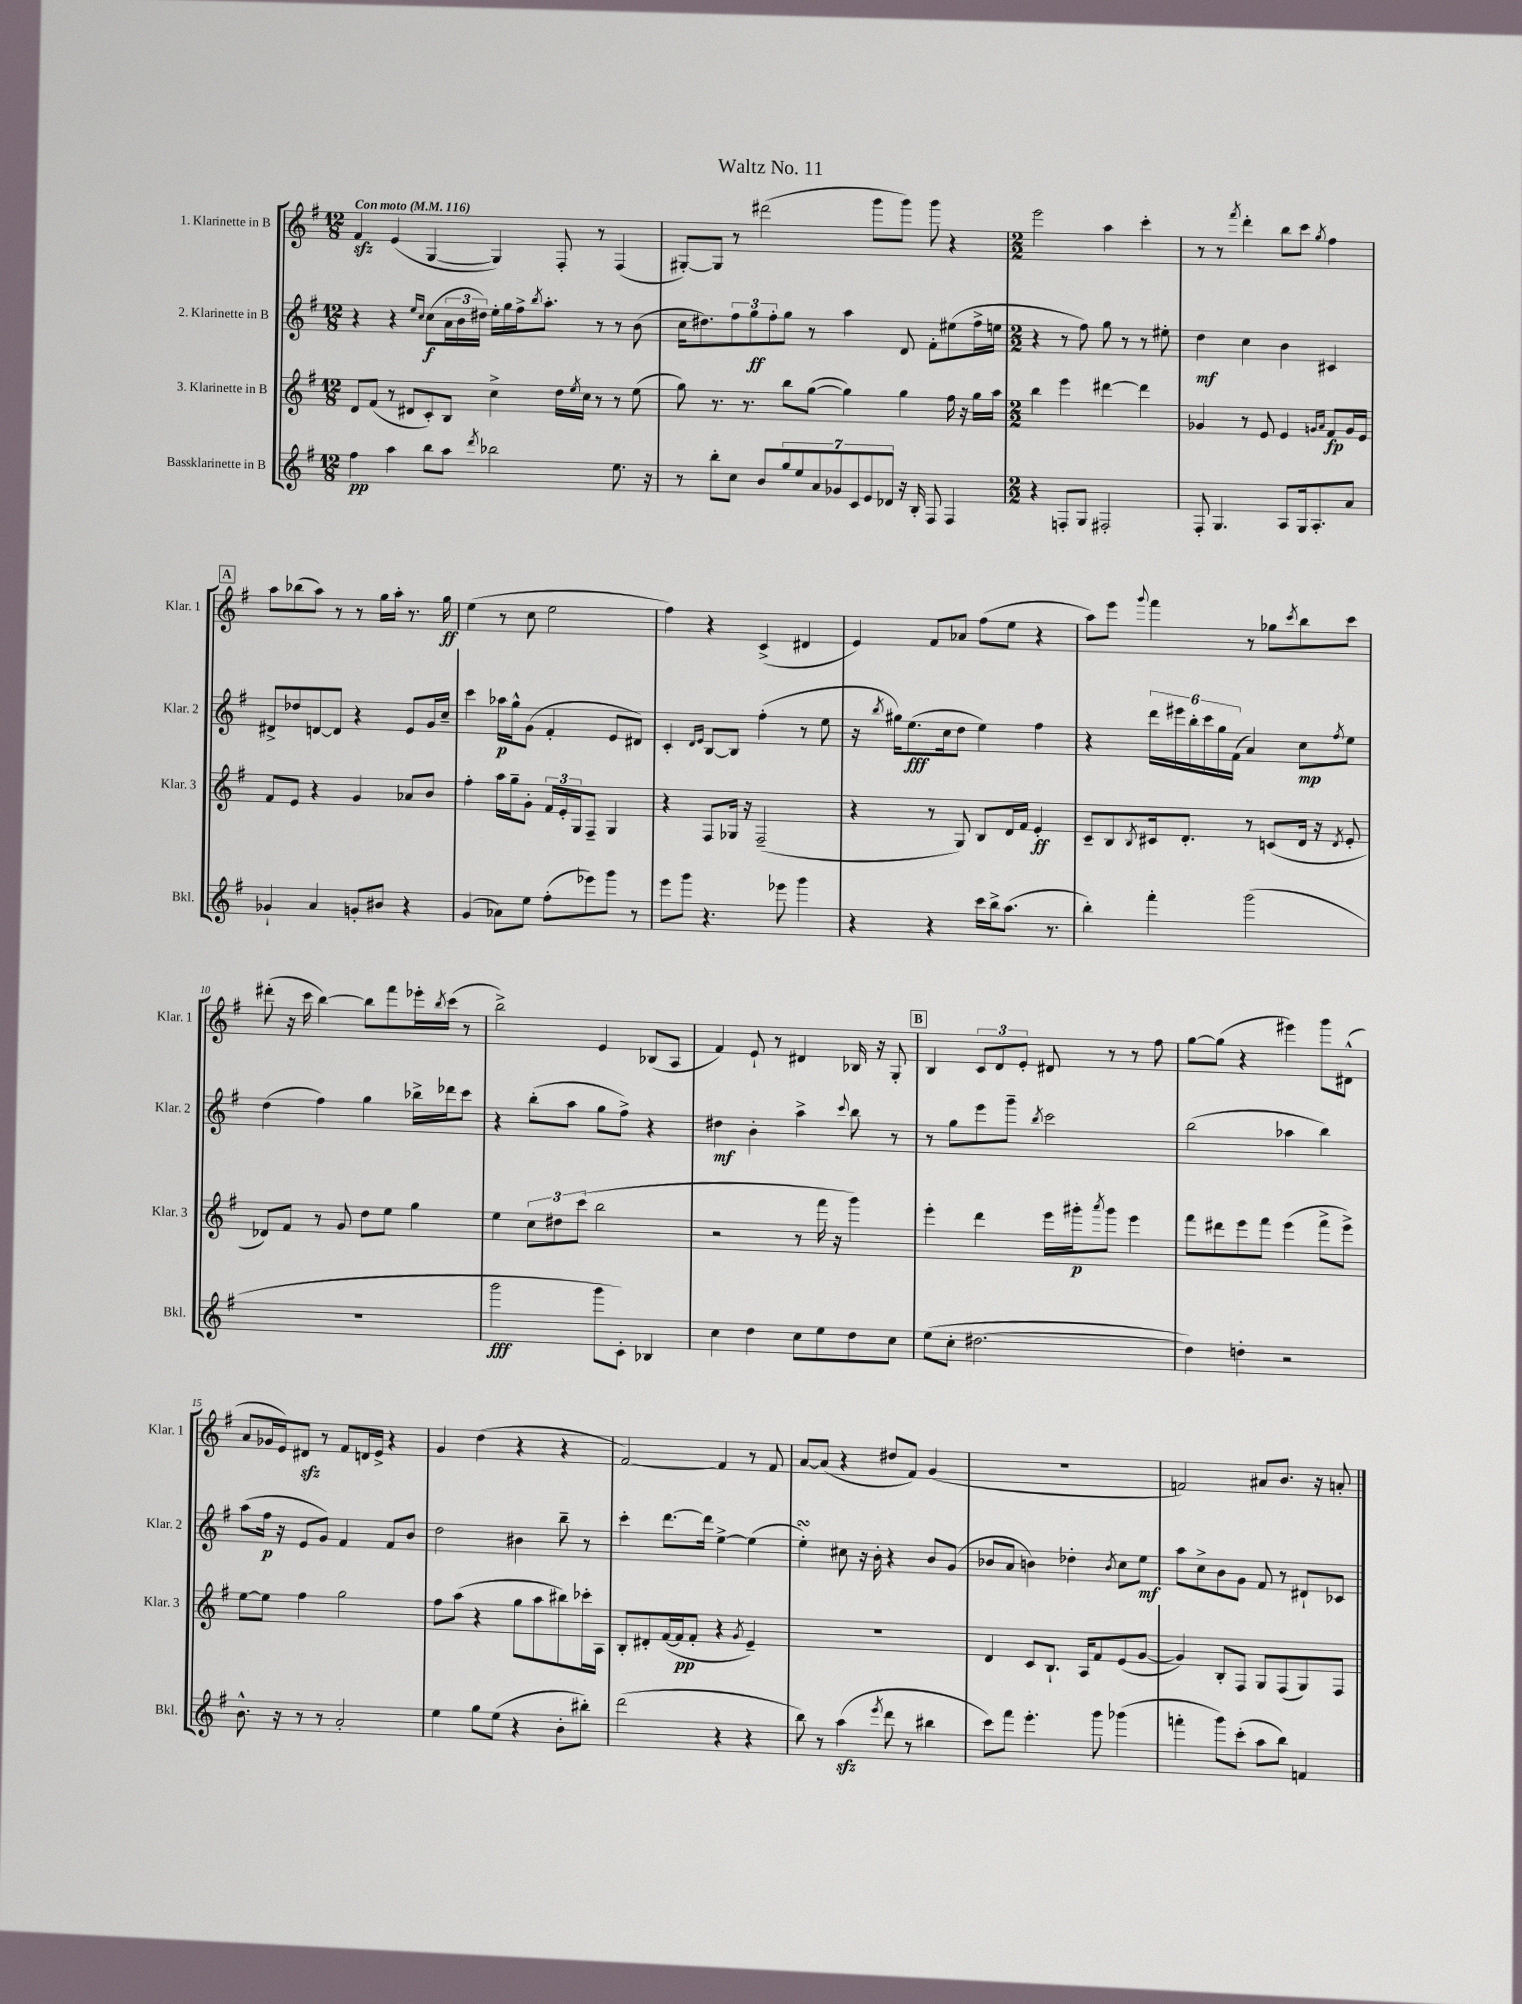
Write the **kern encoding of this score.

**kern	**dynam	**kern	**dynam	**kern	**dynam	**kern	**dynam
*part4	*part4	*part3	*part3	*part2	*part2	*part1	*part1
*staff4	*staff4	*staff3	*staff3	*staff2	*staff2	*staff1	*staff1
*I"Bassklarinette in B	*	*I"3. Klarinette in B	*	*I"2. Klarinette in B	*	*I"1. Klarinette in B	*
*I'Bkl.	*	*I'Klar. 3	*	*I'Klar. 2	*	*I'Klar. 1	*
*clefG2	*	*clefG2	*	*clefG2	*	*clefG2	*
*k[f#]	*	*k[f#]	*	*k[f#]	*	*k[f#]	*
*M12/8	*	*M12/8	*	*M12/8	*	*M12/8	*
*MM116	*	*MM116	*	*MM116	*	*MM116	*
=1	=1	=1	=1	=1	=1	=1	=1
!	!	!	!	!	!	!LO:TX:a:B:t=Con moto	!
4ff#\	pp	8d/L	.	4r	.	4f#zz/	.
.	.	(8f#/J	.	.	.	.	.
4aa\	.	8r	.	4r	.	(4e/	.
.	.	8d#X/L	.	.	.	.	.
.	.	.	.	16qqee/LL	.	.	.
.	.	.	.	16qqcc/JJ	.	.	.
8bb\L	.	8c'/)	.	(8cc\L	f	[4G/	.
8aa\J	.	8B/J	.	24a\L	.	.	.
.	.	.	.	24b\	.	.	.
.	.	.	.	24dd#X\JJ)	.	.	.
8qddd/	.	.	.	.	.	.	.
2bb-X\	.	4cc^\	.	16ee'\LL	.	4G/])	.
.	.	.	.	16gg\	.	.	.
.	.	.	.	16ff#^\J	.	.	.
.	.	.	.	8qbb/	.	.	.
.	.	.	.	8.aa'\J	.	.	.
.	.	16dd\LL	.	.	.	8F#'/	.
.	.	8qee/	.	.	.	.	.
.	.	16cc\JJ	.	.	.	.	.
.	.	8r	.	8r	.	8r	.
8.ee\	.	8r	.	8r	.	(4F#/	.
.	.	(8ee\	.	(8b\	.	.	.
16r	.	.	.	.	.	.	.
=2	=2	=2	=2	=2	=2	=2	=2
8r	.	8gg\)	.	16cc\KL	.	[8G#X'/L)	.
.	.	.	.	8.dd#X\)	.	.	.
8bb'\L	.	8.r	.	.	.	8G#/J]	.
8cc\J	.	.	.	12ff#\	.	8r	.
.	.	8.r	.	.	.	.	.
.	.	.	.	12gg\	ff	.	.
8b/L	.	.	.	.	.	(2ddd#X\	.
.	.	.	.	12ff#'\	.	.	.
14gg/	.	8bb\L	.	8gg\J	.	.	.
14ee/	.	.	.	.	.	.	.
.	.	([8gg\J	.	8r	.	.	.
14a/	.	.	.	.	.	.	.
14g-X/	.	.	.	.	.	.	.
.	.	4gg\])	.	4aa\	.	.	.
14c/	.	.	.	.	.	.	.
14e/	.	.	.	.	.	.	.
.	.	.	.	.	.	8ggg\L	.
14d-X/J	.	.	.	.	.	.	.
16r	.	4gg\	.	8d/	.	8ggg\J)	.
16B'/	.	.	.	.	.	.	.
8F#/	.	.	.	8f#'\L	.	8ggg\	.
4F#/	.	16ff#\	.	(8ee#X\	.	4r	.
.	.	16r	.	.	.	.	.
.	.	16gg\LL	.	16ff#^\L	.	.	.
.	.	16aa\JJ	.	16een\JJ	.	.	.
=3	=3	=3	=3	=3	=3	=3	=3
*M2/2	*	*M2/2	*	*M2/2	*	*M2/2	*
4r	.	4bb\	.	4r	.	2eee\	.
8Fn'/L	.	4eee\	.	8r	.	.	.
8G/J	.	.	.	8ff#\)	.	.	.
2F#X'/	.	[4ddd#X\	.	8gg\	.	4aa\	.
.	.	.	.	8r	.	.	.
.	.	4ddd#\]	.	8r	.	4ccc'\	.
.	.	.	.	8ee#X'\	.	.	.
=4	=4	=4	=4	=4	=4	=4	=4
8F#'/	.	4g-X/	.	4dd\	mf	8r	.
4.G/	.	.	.	.	.	8r	.
.	.	.	.	.	.	8qfff#/	.
.	.	8r	.	4cc\	.	4ddd'\	.
.	.	8e/	.	.	.	.	.
8A/L	.	4e/	.	4b\	.	8bb\L	.
16G/k	.	.	.	.	.	8ccc\J	.
8.A'/	.	.	.	.	.	.	.
.	.	16qqgn/LL	.	.	.	.	.
.	.	16qqa/JJ	.	.	.	8qgg/	.
.	.	8f#/L	fp	4c#X/	.	4ff#\	.
8a/J	.	16g/L	.	.	.	.	.
.	.	16e/JJ	.	.	.	.	.
!!LO:LB:g=z
!!LO:REH:place=s1:t=A
=5	=5	=5	=5	=5	=5	=5	=5
4g-X`/	.	8f#/L	.	8d#X^/L	.	8aa\L	.
.	.	8e/J	.	8dd-X/	.	(8bb-X\	.
4a/	.	4r	.	[8dn/	.	8aa\J)	.
.	.	.	.	8d/J]	.	8r	.
8gn'/L	.	4g/	.	4r	.	8r	.
8b#X/J	.	.	.	.	.	16gg\LL	.
.	.	.	.	.	.	16aa'\JJ	.
4r	.	8a-X/L	.	8e/L	.	8.r	.
.	.	8b/J	.	16g/L	.	.	.
.	.	.	.	16cc~/JJ	.	16gg\	ff
=6	=6	=6	=6	=6	=6	=6	=6
(4g/	.	4ff#'\	.	4ccc\	.	(4ee\	.
8a-X\L)	.	16aa\LL	.	16aa-X\LL	p	8r	.
.	.	16gg~\J	.	16gg^^\J	.	.	.
8ee\J	.	8g'\J	.	(8g\J	.	8cc\	.
(8ff#'\L	.	24f#/LL	.	4f#'/	.	2ee\	.
.	.	24e'/	.	.	.	.	.
.	.	24G/J	.	.	.	.	.
8eee-X\)	.	8F#~/J	.	.	.	.	.
8ggg\J	.	4G/	.	8e/L	.	.	.
8r	.	.	.	8d#X/J)	.	.	.
=7	=7	=7	=7	=7	=7	=7	=7
8eee\L	.	4r	.	4c'/	.	4ff#\)	.
8ggg\J	.	.	.	.	.	.	.
.	.	.	.	16qqd/LL	.	.	.
.	.	.	.	16qqe/JJ	.	.	.
4.r	.	8F#/L	.	[8B/L	.	4r	.
.	.	16G-X/Jk	.	8B/J]	.	.	.
.	.	16r	.	.	.	.	.
.	.	(2F#~/	.	(4ff#'\	.	(4c^/	.
8eee-X\	.	.	.	.	.	.	.
4ggg\	.	.	.	8r	.	4d#X/	.
.	.	.	.	8ee\	.	.	.
=8	=8	=8	=8	=8	=8	=8	=8
4r	.	4r	.	16r	.	4e/)	.
.	.	.	.	8qbb/	.	.	.
.	.	.	.	16gg#X\KL)	.	.	.
.	.	.	.	(8.ee\	fff	.	.
4r	.	8r	.	.	.	8f#/L	.
.	.	.	.	16cc\k	.	.	.
.	.	8G/)	.	8dd\J	.	8a-X/J	.
16ccc\LL	.	8B/L	.	4ee\)	.	(8ff#\L	.
16bb^\J	.	.	.	.	.	.	.
(8.aa\J	.	16d/L	.	.	.	8ee\J	.
.	.	16f#/JJ	.	.	.	.	.
.	.	4e'/	ff	4ff#\	.	4r	.
8.r	.	.	.	.	.	.	.
=9	=9	=9	=9	=9	=9	=9	=9
4bb'\)	.	8c~/L	.	4r	.	8aa\L)	.
.	.	8B/	.	.	.	8eee\J	.
.	.	8qB/	.	.	.	8qqggg/	.
4fff#'\	.	16c#X/k	.	24ddd\LL	.	4fff#\	.
.	.	.	.	24eee#X\	.	.	.
.	.	8.d'/J	.	.	.	.	.
.	.	.	.	24bb'\	.	.	.
.	.	.	.	24ccc\	.	.	.
.	.	.	.	24gg\	.	.	.
.	.	.	.	(24f#\JJ	.	.	.
(2ggg\	.	8r	.	4a/)	.	8r	.
.	.	(8cn/L	.	.	.	8gg-X\L	.
.	.	.	.	.	.	8qccc/	.
.	.	16d/Jk	.	8cc\L	mp	8bb\	.
.	.	16r	.	.	.	.	.
.	.	8qd/	.	8qff#/	.	.	.
.	.	8e'/	.	8ee\J	.	8ccc\J	.
!!LO:LB:g=z
=10	=10	=10	=10	=10	=10	=10	=10
1r	.	8d-X/L)	.	(4dd\	.	(8ddd#X'\	.
.	.	8f#/J	.	.	.	16r	.
.	.	.	.	.	.	16ccc\	.
.	.	8r	.	4ff#\)	.	[4bb\)	.
.	.	8g/	.	.	.	.	.
.	.	8dd\L	.	4gg\	.	8bb\L]	.
.	.	8ee\J	.	.	.	8fff#\	.
.	.	4gg\	.	16bb-X^\LL	.	16eee-X'\L	.
.	.	.	.	.	.	8qbb/	.
.	.	.	.	16ddd-X\J	.	(16ccc\JJ	.
.	.	.	.	8ccc\J	.	8r	.
=11	=11	=11	=11	=11	=11	=11	=11
2ggg\	fff	4ee\	.	4r	.	2bb^\)	.
.	.	12cc\L	.	(8bb'\L	.	.	.
.	.	12dd#X\	.	.	.	.	.
.	.	.	.	8aa\J	.	.	.
.	.	(12ccc\J	.	.	.	.	.
8ggg\L	.	2bb\	.	8gg\L	.	4e/	.
8c'\J)	.	.	.	8ff#^\J)	.	.	.
4B-X/	.	.	.	4r	.	(8B-X/L	.
.	.	.	.	.	.	8A/J	.
=12	=12	=12	=12	=12	=12	=12	=12
4cc\	.	2r	.	4dd#X\	mf	4f#/)	.
4dd\	.	.	.	4b'\	.	8e`/	.
.	.	.	.	.	.	8r	.
8cc\L	.	8r	.	4aa^\	.	4d#X/	.
8ee\	.	16fff#\	.	.	.	.	.
.	.	16r	.	.	.	.	.
.	.	.	.	8qqccc/	.	.	.
8dd\	.	4ggg\)	.	8bb\	.	16B-X/	.
.	.	.	.	.	.	16r	.
8cc\J	.	.	.	8r	.	8G'/	.
!!LO:REH:place=s1:t=B
=13	=13	=13	=13	=13	=13	=13	=13
(8ee\L	.	4eee'\	.	8r	.	4B/	.
8cc'\J	.	.	.	8gg\L	.	.	.
[2.dd#X\	.	4ddd\	.	8eee\	.	12c/L	.
.	.	.	.	.	.	12d/	.
.	.	.	.	8ggg~\J	.	.	.
.	.	.	.	.	.	12e'/J	.
.	.	.	.	8qbb/	.	.	.
.	.	16eee\LL	.	2ccc\	.	8d#X/	.
.	.	16ggg#X'\J	p	.	.	.	.
.	.	8qaaa/	.	.	.	.	.
.	.	8ggg#\J	.	.	.	8r	.
.	.	4eee\	.	.	.	8r	.
.	.	.	.	.	.	8ff#\	.
=14	=14	=14	=14	=14	=14	=14	=14
4dd#\])	.	8fff#\L	.	(2bb\	.	[8gg\L	.
.	.	8ddd#X\	.	.	.	(8gg\J]	.
4ddn'\	.	8eee\	.	.	.	4r	.
.	.	8fff#\J	.	.	.	.	.
2r	.	(4eee\	.	4aa-X\	.	4eee#X\)	.
.	.	8fff#^\L	.	4bb\)	.	8ggg\L	.
.	.	8eee^\J)	.	.	.	(8d#X^^\J	.
!!LO:LB:g=z
=15	=15	=15	=15	=15	=15	=15	=15
8.b^^\	.	[8ee\L	.	(8aa\L	.	8a/L	.
.	.	8ee\J]	.	16ff#\Jk	p	16g-X/L	.
16r	.	.	.	16r	.	16e/J)	.
8r	.	4ff#\	.	8e/L	.	8d#Xzz/J	.
8r	.	.	.	8g/J)	.	8r	.
2a'/	.	2gg\	.	4f#/	.	8f#/L	.
.	.	.	.	.	.	16dn/L	.
.	.	.	.	.	.	16e^/JJ	.
.	.	.	.	8f#/L	.	4r	.
.	.	.	.	8b/J	.	.	.
=16	=16	=16	=16	=16	=16	=16	=16
4ee\	.	8ff#\L	.	2dd\	.	4g/	.
.	.	(8aa\J	.	.	.	.	.
8gg\L	.	4r	.	.	.	(4dd\	.
(8ee\J	.	.	.	.	.	.	.
4r	.	8gg\L	.	4b#X\	.	4r	.
.	.	8aa\	.	.	.	.	.
8b'\L	.	8bb#X\)	.	8bb~\	.	4r	.
8bb#X'\J)	.	16ccc-X'\L	.	8r	.	.	.
.	.	16A\JJ	.	.	.	.	.
=17	=17	=17	=17	=17	=17	=17	=17
(2ddd\	.	8B'/L	.	4ccc'\	.	[2f#/)	.
.	.	8d#X'/	.	.	.	.	.
.	.	([16f#/L	.	[8.ddd\L	.	.	.
.	.	16f#/J]	pp	.	.	.	.
.	.	8f#'/J	.	.	.	.	.
.	.	.	.	16ddd\Jk]	.	.	.
4r	.	4r	.	[4ee^\	.	4f#/]	.
.	.	8qg/	.	.	.	.	.
4r	.	4e~/)	.	(4ee\]	.	8r	.
.	.	.	.	.	.	8f#/	.
=18	=18	=18	=18	=18	=18	=18	=18
8bb\)	.	1r	.	4eesSSS'\)	.	[8a/L	.
8r	.	.	.	.	.	(8a/J]	.
(4aazz\	.	.	.	8cc#X\	.	4r	.
.	.	.	.	16r	.	.	.
.	.	.	.	16b'\	.	.	.
8qeee/	.	.	.	.	.	.	.
8ddd\	.	.	.	4r	.	8dd#X/L	.
8r	.	.	.	.	.	8f#/J)	.
4bb#X\	.	.	.	8b/L	.	(4g/	.
.	.	.	.	(8g/J	.	.	.
=19	=19	=19	=19	=19	=19	=19	=19
8ccc\L)	.	4d/	.	8b-X/L	.	1r	.
8fff#\J	.	.	.	8a/J	.	.	.
4.eee'\	.	8c/L	.	4bn\)	.	.	.
.	.	8.B`/J	.	.	.	.	.
.	.	.	.	4dd-X'\	.	.	.
.	.	16A/KL	.	.	.	.	.
8ggg\	.	8f#/	.	.	.	.	.
.	.	.	.	8qb/	.	.	.
(4ggg-X\	.	(8e/	.	8cc\L	.	.	.
.	.	[8g/J	.	8ee\J	mf	.	.
=20	=20	=20	=20	=20	=20	=20	=20
4fffn'\	.	4g/])	.	8aa\L	.	2fn/)	.
.	.	.	.	8cc^\	.	.	.
8ggg\L)	.	8B'/L	.	8b\	.	.	.
(8ccc'\J	.	8F#/J	.	8g\J	.	.	.
8aa\L	.	8G/L	.	8f#/	.	8a#X/L	.
8bb\J)	.	(8F#/	.	8r	.	8.b/J	.
4fn/	.	8G/)	.	8d#X`/L	.	.	.
.	.	.	.	.	.	16r	.
.	.	8F#/J	.	8c-X/J	.	8an'/	.
==	==	==	==	==	==	==	==
*-	*-	*-	*-	*-	*-	*-	*-
